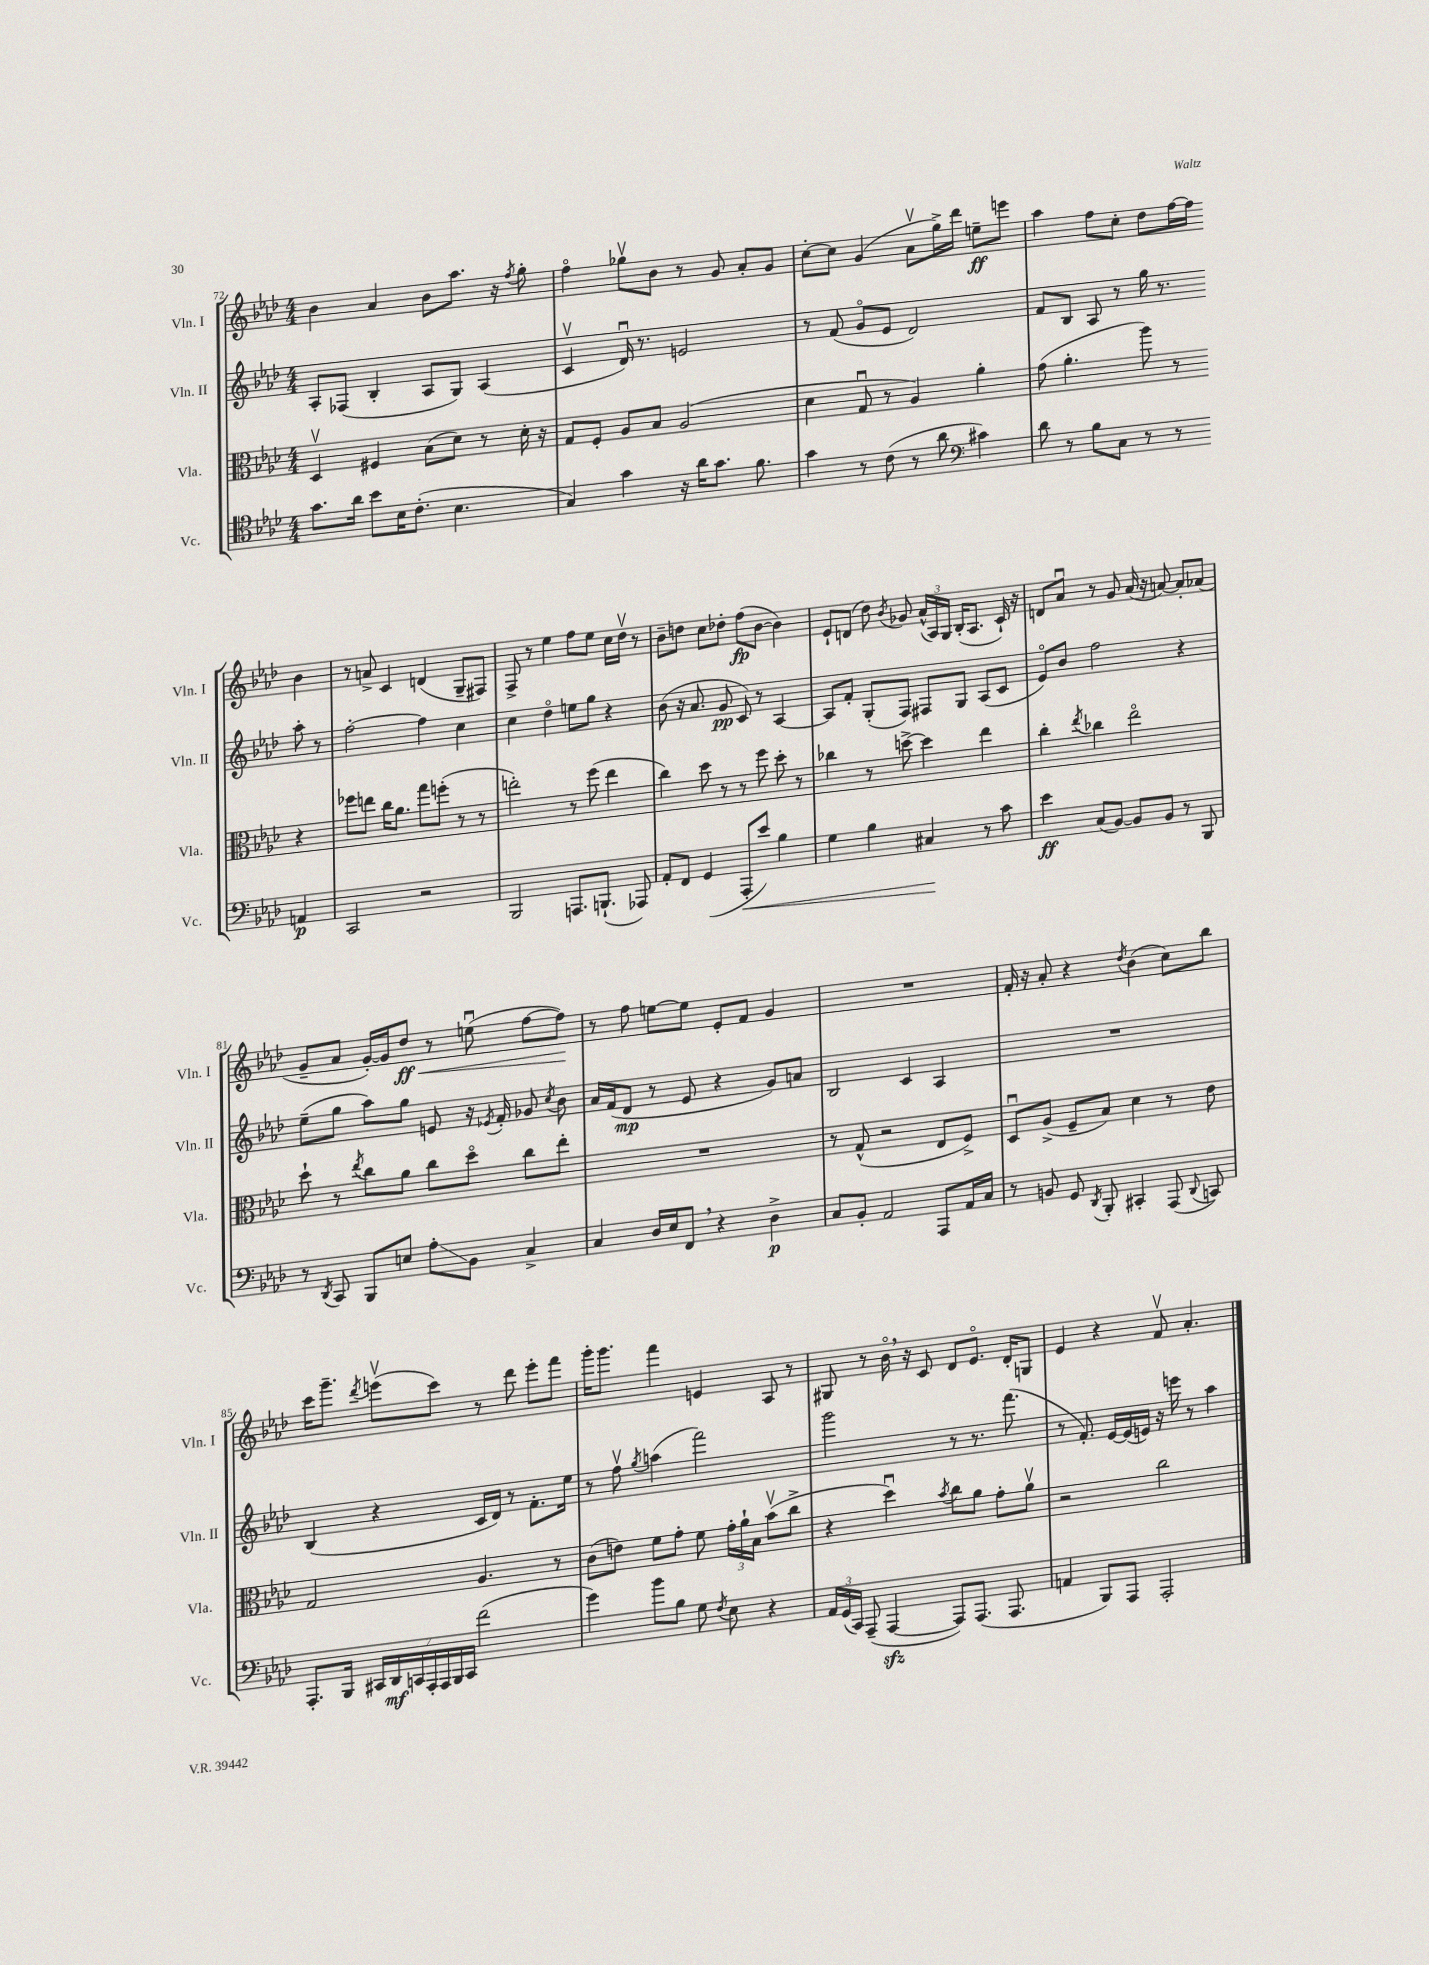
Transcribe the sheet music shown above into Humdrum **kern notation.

**kern	**kern	**kern	**kern
*staff4	*staff3	*staff2	*staff1
*clefC4	*clefC3	*clefG2	*clefG2
*k[b-e-a-d-]	*k[b-e-a-d-]	*k[b-e-a-d-]	*k[b-e-a-d-]
*M4/4	*M4/4	*M4/4	*M4/4
8.g	4D-v	8A-'	4b-
.	.	(8F-	.
16a-	.	.	.
8b-	4F#	4B-'	4a-
16B-	.	.	.
(8.c'	.	.	.
.	(8B-	8A-	8b-
4.B-	8d-)	8G)	8.aa-
.	8r	(4A-	.
.	.	.	16r
.	.	.	8qff
.	16d-'	.	8gg'
.	16r	.	.
=	=	=	=
4G)	8G	4cv	4ffo
.	8F'	.	.
4g	8A-	16d-u)	8gg-v
.	.	8.r	.
.	8B-	.	8b-
16r	(2A-	2e	8r
16a-	.	.	.
8.g	.	.	8g
.	.	.	8a-'
8.f	.	.	.
.	.	.	8g
=	=	=	=
4g	4d-	8r	[8cc'
.	.	(8f	8cc]
8r	8Gu	8go	(4g
(8c	8r	8e-	.
8r	4A-)	2d-)	8a-v
8a-	.	.	16gg^)
.	.	.	16ddd-
*clefF4	*	*	*
4c#)	4a-'	.	8ee~
.	.	.	8eee
=	=	=	=
8d-	(8g	8f	4aa-
8r	4.a-'	8B-	.
8B-	.	8A-	8ff
8C	.	8r	8cc'
8r	8aa-)	16gg	8dd-
.	.	8.r	.
8r	8r	.	[16ff
.	.	.	16ff]
4AA	4r	8aa-'	4b-
.	.	8r	.
=	=	=	=
2CC	8ff-	[2ff'	8r
.	8ee	.	8a^
.	16cc	.	4c
.	8.a-	.	.
2r	8gg	4ff]	(4d
.	(8ff'	.	.
.	8r	4cc	8G~
.	8r	.	8F#)
=	=	=	=
2BBB-	2ee')	4cc	8F^
.	.	.	8r
.	.	4dd-o	4ee-
8.AAA	8r	8ee	8ff
.	(8ff	8gg	8ee-
(8.BBB`	.	.	.
.	4ee	4r	16cc
.	.	.	16dd-v
8AAA-)	.	.	8r
=	=	=	=
8AA-'	4cc)	(8b-	8b-~
8FF	.	16r	8dd
.	.	8.a-	.
(4GG	8dd-	.	8cc
.	8r	8g	8dd-'
8AAA-'	8r	8c)	(8ff
8e-)	8ff	8r	[8b-
4B-	8dd-'	[4A-	4b-])
.	8r	.	.
=	=	=	=
4G	4cc-	8A-]	8e-`
.	.	8f'	(8d
4B-	8r	(8G'	8dd-)
.	.	.	8qb-
.	[8dd^	8F)	8g-
4C#	4dd]	8F#	(24a-^^
.	.	.	24A-)
.	.	.	24G
.	.	8G	(16B-'
.	.	.	8.A-
8r	4ee-	(8A-	.
8c	.	8c	16c`)
.	.	.	16r
=	=	=	=
4e-	4cc'	8e-o)	8d
.	.	8b-	8a-u
.	8qee-	.	.
(8C	4cc-	2ff	8r
[8BB-)	.	.	8g
8BB-]	2ee-o	.	(16a-
.	.	.	16r
8BB-	.	.	[8a)
8r	.	4r	8a']
8BBB-	.	.	(8a-
=	=	=	=
8r	8dd-`	(8ee-~	8g~
8qDD-	.	.	.
8CC	8r	8gg	8a-
.	8qee-	.	.
8BBB-	8cc	8aa-)	[16g')
.	.	.	16g]
8E	8a-	8gg	8dd-
8A-'	8cc	8e	8r
8BB-	8dd-o	16r	(8eeu
.	.	8qe-	.
.	.	16f'	.
4C^	8cc	8g-	[8ff
.	.	8qcc	.
.	8ee-'	8b-	8ff])
=	=	=	=
4C	1r	16a-	8r
.	.	(16f	.
.	.	8d-	8ff
16D-	.	8r	[8ee
16E-	.	.	.
8FF	.	8e-	8ee]
4r	.	4r	8e-'
.	.	.	8f
4D-^	.	8g)	4g
.	.	8a	.
=	=	=	=
8C	8r	2B-	1r
8BB-'	(8G^^	.	.
2AA-	2r	.	.
.	.	4c	.
8AAA-	8E-	4A-	.
16AA-	8F^)	.	.
16C	.	.	.
=	=	=	=
8r	8D-u	1r	16f'
.	.	.	16r
8BB	(8A-^	.	8a-'
8GG	8F~	.	4r
8qDD-	.	.	.
8BBB-'	8B-)	.	.
.	.	.	8qdd-
4CC#'	4d-	.	(4b-
(8AAA-	8r	.	8cc)
8qqDD-	.	.	.
8CC)	8e-	.	8bb-
=	=	=	=
8.AAA-'	2G	(4B-	16ccc
.	.	.	8.ggg~
16BBB-	.	.	.
.	.	.	8qddd-
28CC#	.	4r	(8eeev
28DD-	.	.	.
28CC	.	.	.
28AAA-'	.	.	.
.	.	.	8ccc)
28AAA-	.	.	.
28BBB-	.	.	.
28CC	.	.	.
(2f	4.A-	16c	8r
.	.	16d-)	.
.	.	8r	8ddd-
.	.	8.f'	8eee'
.	8r	.	8fff
.	.	16ee-	.
=	=	=	=
4g)	(8c	8r	16ggg'
.	.	.	8.ggg
.	8e)	8ffv	.
.	.	8qgg	.
8b-	8f	(4aa	4fff
8B-	8g'	.	.
8G	8f	2fff)	4e
8qF	.	.	.
8E-	24g'	.	.
.	24a-`	.	.
.	24B-	.	.
4r	(8b-v	.	8A-
.	8cc^	.	8r
=	=	=	=
24AA-	4r	2ggg	8G#
(24GG	.	.	.
24CC)	.	.	.
(8AAA-~	.	.	8r
[4AAA-	4dd-u)	.	16b-o
.	.	.	16r
.	.	.	8c
.	8qb-	.	.
8AAA-])	8cc	8r	8d-
(8.AAA-	8a-	8.r	8.e-o
.	8g'	.	.
8.AAA-	.	(8.fff	16d-'
.	8a-v	.	8G
=	=	=	=
4AA	2r	8r	4e-
.	.	8.f')	.
8BBB-)	.	.	4r
.	.	[16e-	.
8AAA-	.	(16e-]	.
.	.	16e)	.
2AAA-'	2cc	16r	8fv
.	.	16eee	.
.	.	8r	4.a-'
.	.	4aa-	.
==	==	==	==
*-	*-	*-	*-
